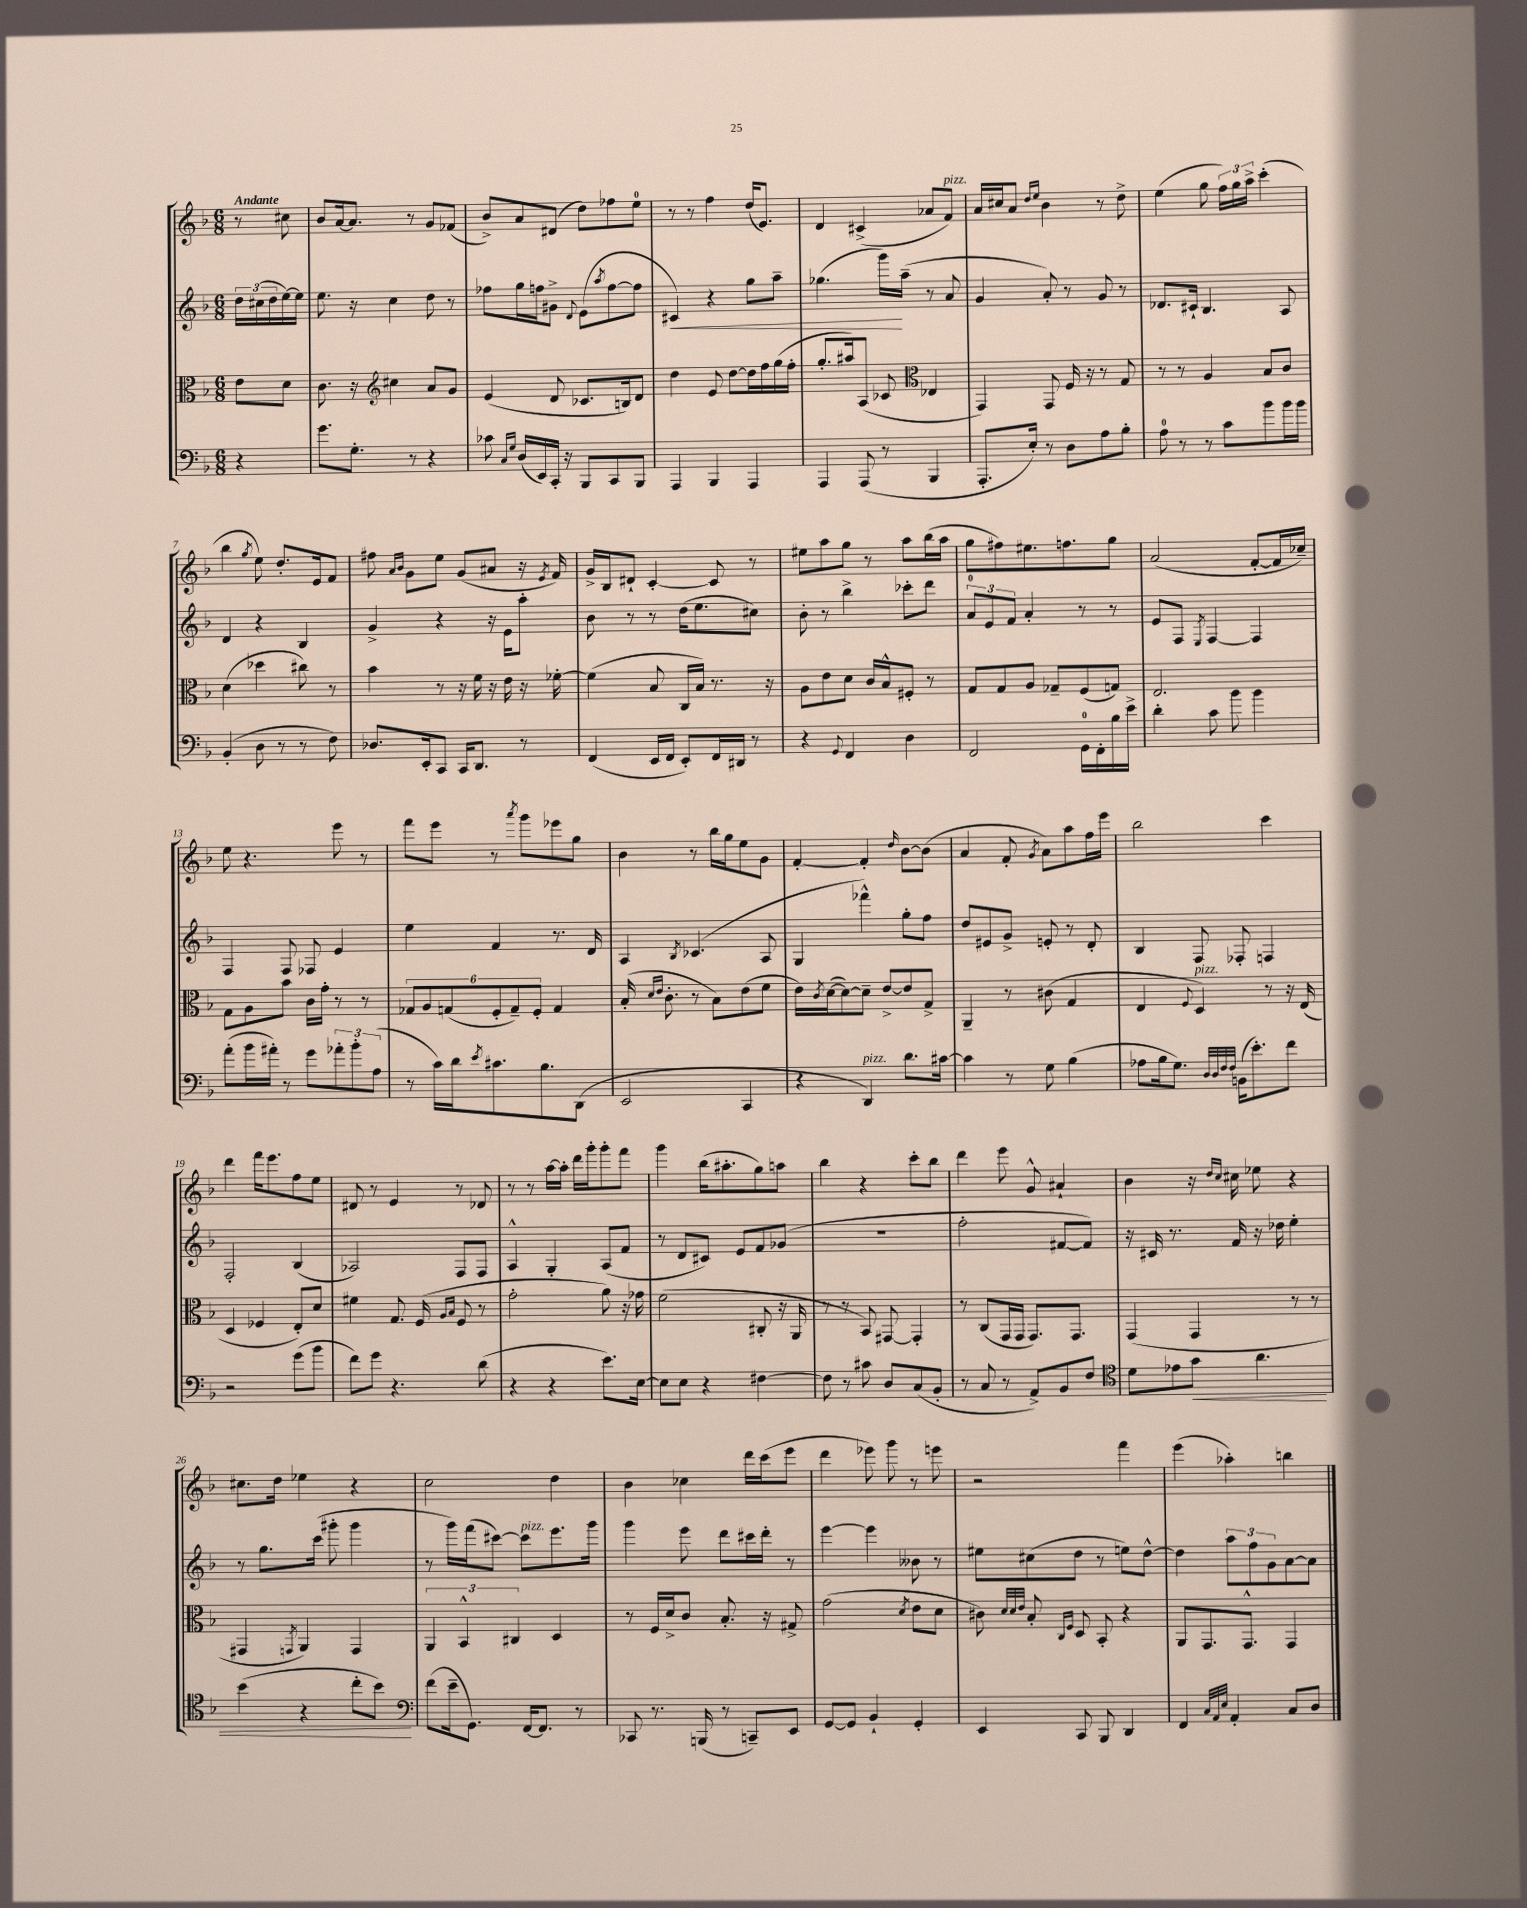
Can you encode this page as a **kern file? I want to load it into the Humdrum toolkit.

**kern	**kern	**kern	**kern
*staff4	*staff3	*staff2	*staff1
*clefF4	*clefC3	*clefG2	*clefG2
*k[b-]	*k[b-]	*k[b-]	*k[b-]
*M6/8	*M6/8	*M6/8	*M6/8
4r	8e\L	24dd\LL	8r
.	.	(24cc#\	.
.	.	24dd\	.
.	8d\J	[16ee\)	8cc#\
.	.	16ee\]JJ	.
=	=	=	=
8.g\L	8.c\	8.ee\	8b-/L
.	.	.	[16a/k
8.G'\J	16r	16r	8.a/]J
*	*clefG2	*	*
.	4cc#\	4cc\	.
8r	.	.	8r
4r	8a/L	8dd\	8g/L
.	8g/J	8r	(8f-/J
=	=	=	=
8c-\	(4e/	8ff-\L	8b-^/L)
16qqC/LL	.	.	.
16qqG/JJ	.	.	.
(16D/LL	.	16gg\L	8a/
16EE/)	.	16ff\J	.
16CC'/JJ	8d/	8g#^\J	(8d#/J
16r	.	.	.
.	.	8qqd/	.
8BBB-/L	8.c-/L	(8e\L	8dd\L)
.	.	8qaa/	.
8CC/	.	[8ff\	8ff-\
.	16B/k)	.	.
8BBB-/J	8d/J	8ff\]J	8ee\J
=	=	=	=
4AAA/	4dd\	4c#/)	8r
.	.	.	8r
4BBB-/	8e/	4r	4ff\
.	[8dd\L	.	.
4AAA/	16dd\]L	8gg\L	(16dd/LK
.	16ff\	.	8.e/J)
.	(16gg\	8aa~\J	.
.	16ff'\JJ	.	.
=	=	=	=
4AAA/	8.gg'/L	(4.gg-\	4d/
.	16aa#/k)	.	.
(8AAA/	(8A/J	.	(4c#^/
8r	8c-/	16ggg\LL)	.
.	.	(16aa~\JJ	.
*	*clefC3	*	*
4BBB-/	4E-/	8r	8a-/L
.	.	8a/	8f/J)
=	=	=	=
8.AAA'/L	4GG/)	4g/	16a/LL
.	.	.	16cc#/J
.	.	.	8a/J
16E'/Jk)	.	.	.
.	.	.	16qqdd/LL
.	.	.	16qqee/JJ
8r	8GG/	8a'/)	4b-\
8D\L	16F/	8r	.
.	16r	.	.
8A\	8r	8g/	8r
8B-'\J	8G/	8r	8dd^\
=	=	=	=
8A\	8r	8.d-/L	(4ee\
8r	8r	.	.
.	.	16c#`/Jk	.
8r	4A/	4.B-/	8gg\
8c\L	.	.	24ff\LL)
.	.	.	24gg\
.	.	.	24aa^\JJ
8b-\	8B-/L	.	(4ccc'\
16b-\L	8c/J	8A/	.
16b-\JJ	.	.	.
=	=	=	=
(4BB-'/	(4d\	4d/	4bb-\
.	.	.	8qgg/
8D\	4dd-\	4r	8ee\)
8r	.	.	8.dd'/L
8r	8cc#\)	4B-/	.
.	.	.	16e/k
8F\)	8r	.	8f/J
=	=	=	=
8.D-/L	4b-\	4g^/	8ff#\
.	.	.	16qqa/LL
.	.	.	16qqb-/JJ
.	.	.	8g\L
16EE'/k	.	.	.
8CC/J	8r	4r	8ee\J
16CC/LK	16r	.	(8g/L
8.DD/J	16f\	.	.
.	16r	16r	8a#/J
.	16e\	16e\LK	.
8r	16r	8aa'\J	16r
.	.	.	8qe/
.	[16f-'\	.	16f/)
=	=	=	=
(4FF/	(4f-\]	8b-\	16g^/LL
.	.	.	16B-/J
.	.	8r	8d#`/J
16EE/LL	8B-/	8r	[4c'/
16FF/JJ	.	.	.
8EE'/L)	16C/LL	(16dd\LK	.
.	16B-/JJ)	8.ee\	.
16FF/L	8.r	.	8c/]
16DD#/JJ	.	.	.
8r	.	8cc#\J)	8r
.	16r	.	.
=	=	=	=
4r	8A\L	8b-'\	8ee#\L
.	8e\	8r	8aa\
8qqGG/	.	.	.
4FF/	8d\J	4bb-^\	8gg\J
.	16c/LL	.	8r
.	16B-^^/J	.	.
4D\	8F#'/J	8ccc-'\L	8aa\L
.	8r	8ddd\J	(16bb-\L
.	.	.	16aa\JJ
=	=	=	=
2FF/	8G/L	12a/L	8gg\L
.	.	12e/	.
.	8G/	.	8ff#\)
.	.	12f/J	.
.	8A/J	4a'/	8.ee#\
.	8G-~/L	.	.
.	.	.	8.ff\
16GG\LL	(8F/	8r	.
16FF'\	.	.	.
16B-\	8G/J)	8r	8gg\J
16e^\JJ	.	.	.
=	=	=	=
4d'\	2.E/	8e/L	(2a/
.	.	8F/J	.
.	.	8qE/	.
8c\	.	[4F/	.
8b-\	.	.	.
4b-\	.	4F/]	[8f'/L
.	.	.	16f/]L
.	.	.	16cc-~/JJ)
=	=	=	=
(8a'\L	8G\L	4F/	8ee\
16b-\L	8A\	.	4.r
16a#'\JJ)	.	.	.
8r	8b-\J	8F/	.
8g\L	16c\LL	8F-/	.
.	16g'\JJ	.	.
12a-'\	8r	4e/	8eee\
12b-'\	.	.	.
.	8r	.	8r
(12A\J	.	.	.
=	=	=	=
8r	12G-/L	4ee\	8fff\L
.	12A/	.	.
16c\LL)	.	.	8eee\J
.	(12G/	.	.
16d\J	.	.	.
8qe/	.	.	.
8.c#\	12F'/	4f/	8r
.	12G~/)	.	.
.	.	.	8qaaa/
.	.	.	8ggg\L
.	12F'/J	.	.
8.B-\	.	.	.
.	4G/	8.r	8eee-\
(8DD\J	.	.	8gg\J
.	.	16d/	.
=	=	=	=
2EE/	(16B-'/	4A/	4b-\
.	16qqd/LL	.	.
.	16qqe/JJ	.	.
.	8.c'\	.	.
.	.	8qB-/	.
.	8r	(4.c-/	8r
.	8B-\L)	.	16bb-\LL
.	.	.	16gg\J
4CC/	(8e\	.	8ee\
.	8f\J	8A/	8g\J
=	=	=	=
4r	16e\LL)	4G/	[4f'/
.	8qc/	.	.
.	([16d\J	.	.
.	8d\_)	.	.
4DD/)	8d~\]J	4fff-^^\)	4f'/]
.	[8e^/L	.	.
.	.	.	16qqdd/
8.d\L	8e/]	8gg'\L	[8b-\L
.	8G^/J	8ff\J	(8b-\]J
[16c#\Jk	.	.	.
=	=	=	=
4c#\]	4AA~/	8dd/L	4a/
.	.	8e#/	.
8r	8r	8g^/J	8f'/
.	.	.	8qg/
8G\	(8c#\	8e'/	8a\L)
(4B-\	4G/	8r	8aa\
.	.	8d'/	16ff\L
.	.	.	16eee\JJ
=	=	=	=
8A-\L	4E/	4B-/	2bb-\
16B-\k	.	.	.
8.G\J)	.	.	.
.	8qqF/	.	.
.	4D/)	8F/	.
32qqD/LLL	.	.	.
32qqD/	.	.	.
32qqF/	.	.	.
32qqF/JJJ	.	.	.
(16BB\LK	.	8F-'/	.
8.e'\)	.	.	.
.	8r	4F/	4ccc\
8f\J	16r	.	.
.	(16E/	.	.
=	=	=	=
2r	4D/	2F'/	4ddd\
.	4F-/	.	16fff\LK
.	.	.	8.eee\
(8g\L	8E'/L)	(4B-/	8ff\
8b-\J	8d/J	.	8ee\J
=	=	=	=
8f\L)	4f#\	2A-/)	8d#/
8g\J	.	.	8r
4.r	8.G/	.	4e/
.	(16F/	.	.
.	16qqA/LL	.	.
.	16qqB-/JJ	.	.
.	8F/	8F/L	8r
(8d\	8r	8F/J	8d-/
=	=	=	=
4r	2g'\	4A^^/	8r
.	.	.	8r
4r	.	4G'/	[16aa\LL
.	.	.	16aa'\]JJ
.	.	.	16ddd\LL
.	.	.	16ggg'\J
8.e\L)	8a\)	(8A/L	8ggg'\
.	16r	8f/J	8fff\J
[16E\Jk	16g-\	.	.
=	=	=	=
8E\]L	(2f\	8r	4ggg\
8E\J	.	8d/L	.
4r	.	8c#/J)	(16bb-\LK
.	.	.	8.aa#'\
.	.	8e/L	.
[4F#\	8C#'/	8f/	8gg\)
.	16r	(8g-/J	8aa\J
.	16AA/	.	.
=	=	=	=
8F#\]	8r	2.r	4bb-\
8r	8r	.	.
8c#\	8BB-/)	.	4r
8D/L	[8GG#/	.	.
(8C/	4GG#'/]	.	8ccc'\L
8BB-'/J	.	.	8bb-\J
=	=	=	=
8r	8r	2ff'\	4ddd\
8C/	(8C/L	.	.
8r	16GG/L	.	8eee\
.	16GG/JJ	.	.
8AA^/L)	8.GG/L)	.	8g^^/
8BB-/	.	[8f#/L	4a#`/
.	8.GG/J	.	.
8F/J	.	8f#/]J)	.
=	=	=	=
*clefC4	*	*	*
8d\L	(4GG/	16r	4b-\
.	.	16c#/	.
8e-\	.	8.r	.
8g\J	4GG/	.	16r
.	.	.	16qqdd/LL
.	.	.	16qqcc/JJ
.	.	16f/	16cc#\
4.a\	.	16r	8ee-\
.	.	16dd-\	.
.	8r	4ee'\	4r
.	8r	.	.
=	=	=	=
(4b-\	4GG#/	8r	8.cc#\L
.	.	8.gg\L	.
.	.	.	16dd\Jk
.	8qGG/	.	.
4r	4AA/)	.	4ee-\
.	.	(16ccc\Jk	.
.	.	8ggg#'\	.
8cc'\L	4GG/	4ggg#\	4r
8b-\J)	.	.	.
=	=	=	=
*clefF4	*	*	*
(8f\L	6AA/	8r	2cc\
16e~\k	.	16ggg\LL)	.
.	6BB-^^/	.	.
8.GG\J)	.	(16fff\J	.
.	.	[8ccc#\J)	.
.	6C#/	.	.
[16FF/LK	.	8ccc#\]L	.
8.FF/]J	.	.	.
.	4D/	8.eee\	4dd\
8r	.	.	.
.	.	16ggg\Jk	.
=	=	=	=
8CC-/	8r	4ggg\	4b-\
8.r	16F/LL	.	.
.	16d^/J	.	.
.	8c/J	8eee\	4cc-\
(16BBB/	.	.	.
8r	8.B-'/	8ddd\L	.
8CC~/L)	.	16ccc#\L	16ddd\LL
.	16r	16ddd'\JJ	(16ccc\J
8EE/J	8G#^/	8r	8eee\J
=	=	=	=
[8GG/L	(2g\	[4eee\	4ddd\
8GG/]J	.	.	.
4BB-`/	.	4eee\]	8eee-\)
.	.	.	8ggg\
.	8qd/	.	.
4GG'/	8e\L	8b--\	8r
.	8d\J	8r	8eee\
=	=	=	=
4EE/	8c#\)	8ee#\L	2r
.	32qqd/LLL	.	.
.	32qqd/	.	.
.	32qqe/JJJ	.	.
.	8B-'/	(8cc#\	.
.	16qqC/LL	.	.
.	16qqF/JJ	.	.
8CC/	8D/	8dd\J	.
8BBB-/	8BB-'/	8r	.
4DD/	4r	8ee\L)	4fff\
.	.	[8dd^^\J	.
=	=	=	=
4FF/	8AA/L	4dd\]	(4eee\
.	8.GG/	.	.
32qqC/LLL	.	.	.
32qqAA/	.	.	.
32qqE/JJJ	.	.	.
4AA'/	.	12aa\L	4aa-'\)
.	8.GG^^/J	.	.
.	.	12ff\	.
.	.	12g\	.
8C/L	4GG/	[8a\	4bb\
8D/J	.	8a\]J	.
==	==	==	==
*-	*-	*-	*-
